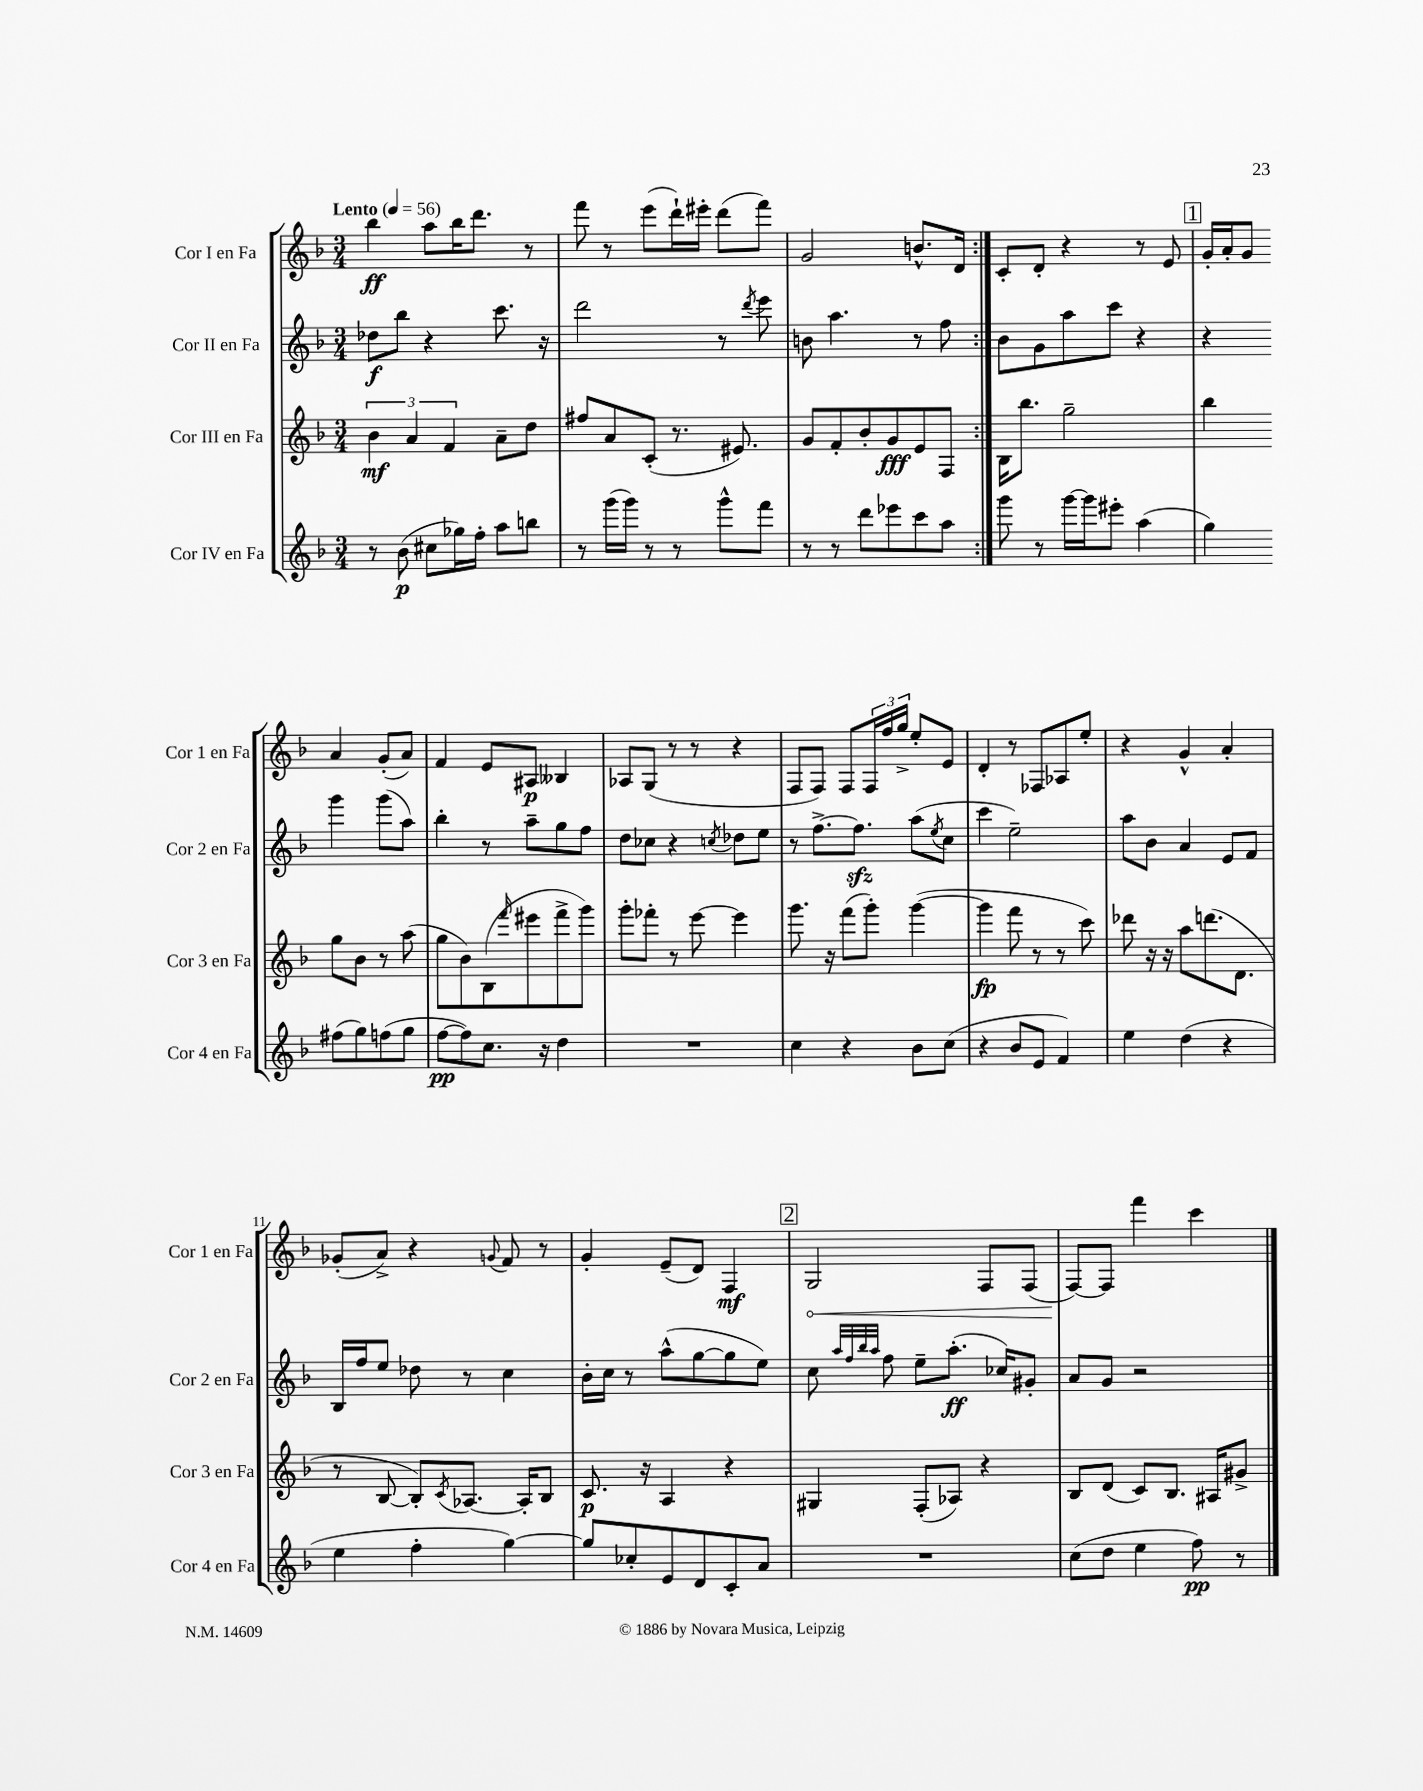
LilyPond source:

<<
\new StaffGroup <<
\new Staff = "s0" \with { instrumentName = "Cor I en Fa" shortInstrumentName = "Cor 1 en Fa" } {
    \clef treble \key f \major \numericTimeSignature \time 3/4 \tempo "Lento" 4 = 56
    \repeat volta 2 { bes''4\ff a''8 bes''16 d'''8. r8 |
    f'''8 r8 e'''8( d'''16-!) eis'''16-. d'''8( f'''8) |
    g'2 b'8.-^ d'16 | }
    c'8-. d'8-. r4 r8 e'8 |
    \mark \markup { \box "1" } g'16-. a'16-. g'8 a'4 g'8-.( a'8) |
    f'4 e'8 ais8\p beses4 |
    aes8 g8( r8 r8 r4 |
    f8 f8) f8 \tuplet 3/2 { f16 f''16 g''16-> } e''8-. e'8 |
    d'4-. r8 fes8 aes8 e''8-. |
    r4 g'4-^ a'4-. |
    ges'8-.( a'8->) r4 \appoggiatura { g'8 } f'8 r8 |
    g'4-. e'8--( d'8) f4\mf |
    \mark \markup { \box "2" } \once \override Hairpin.circled-tip = ##t g2\< f8 f8( |
    f8~\!) f8 f'''4 c'''4 \bar "|." |
}
\new Staff = "s1" \with { instrumentName = "Cor II en Fa" shortInstrumentName = "Cor 2 en Fa" } {
    \clef treble \key f \major \numericTimeSignature \time 3/4
    \repeat volta 2 { des''8\f bes''8 r4 c'''8. r16 |
    d'''2 r8 \acciaccatura { d'''8 } e'''8 |
    b'8 a''4. r8 f''8 | }
    bes'8 g'8 a''8 c'''8 r4 |
    \mark \markup { \box "1" } r4 g'''4 g'''8( a''8) |
    bes''4-. r8 a''8-- g''8 f''8 |
    d''8 ces''8 r4 \acciaccatura { c''8 } des''8 e''8 |
    r8 f''8.~-> f''8.\sfz a''8( \acciaccatura { e''8 } c''8 |
    c'''4 e''2--) |
    a''8 bes'8 a'4 e'8 f'8 |
    bes16 f''16 e''8 des''8 r8 c''4 |
    bes'16-. c''16 r8 a''8-^( g''8~ g''8 e''8) |
    \mark \markup { \box "2" } c''8 \grace { a''32 f''32 bes''32 a''32 } f''8 e''8-- a''8.-.\ff( ces''16) gis'8-. |
    a'8 g'8 r2 \bar "|." |
}
\new Staff = "s2" \with { instrumentName = "Cor III en Fa" shortInstrumentName = "Cor 3 en Fa" } {
    \clef treble \key f \major \numericTimeSignature \time 3/4
    \repeat volta 2 { \tuplet 3/2 { bes'4\mf a'4 f'4 } a'8-- d''8 |
    fis''8 a'8 c'8-.( r8. eis'8.) |
    g'8 f'8-. bes'8-. g'8\fff e'8 f8 | }
    bes16 bes''8. g''2-- |
    \mark \markup { \box "1" } bes''4 g''8 bes'8 r8 a''8( |
    g''8 bes'8) bes8( \grace { f'''16 } eis'''8 f'''8-> g'''8) |
    g'''8-. fes'''8-. r8 e'''8~ e'''4 |
    g'''8. r16 f'''8( g'''8-.) g'''4~( |
    g'''4\fp f'''8 r8 r8 c'''8) |
    des'''8 r16 r16 a''8 d'''8.( d'8. |
    r8 bes8~ bes8-.) \acciaccatura { c'8 } aes8.~ aes16-. bes8 |
    c'8.\p r16 a4 r4 |
    \mark \markup { \box "2" } gis4 f8-.( aes8) r4 |
    bes8 d'8( c'8) bes8. ais16 gis'8-> \bar "|." |
}
\new Staff = "s3" \with { instrumentName = "Cor IV en Fa" shortInstrumentName = "Cor 4 en Fa" } {
    \clef treble \key f \major \numericTimeSignature \time 3/4
    \repeat volta 2 { r8 bes'8\p( cis''8 ges''16) f''16-. a''8 b''8 |
    r8 g'''16( g'''16) r8 r8 g'''8-^ f'''8 |
    r8 r8 d'''8 ees'''8 c'''8 a''8 | }
    g'''8 r8 g'''16~ g'''16 eis'''8-. a''4( |
    \mark \markup { \box "1" } g''4) fis''8( g''8) f''8( g''8 |
    f''8~\pp f''8) c''8. r16 d''4 |
    R2. |
    c''4 r4 bes'8 c''8( |
    r4 bes'8 e'8 f'4) |
    e''4 d''4( r4 |
    e''4 f''4-. g''4~) |
    g''8 ces''8-. e'8 d'8 c'8-. a'8 |
    \mark \markup { \box "2" } R2. |
    c''8( d''8 e''4 f''8\pp) r8 \bar "|." |
}
>>
>>
